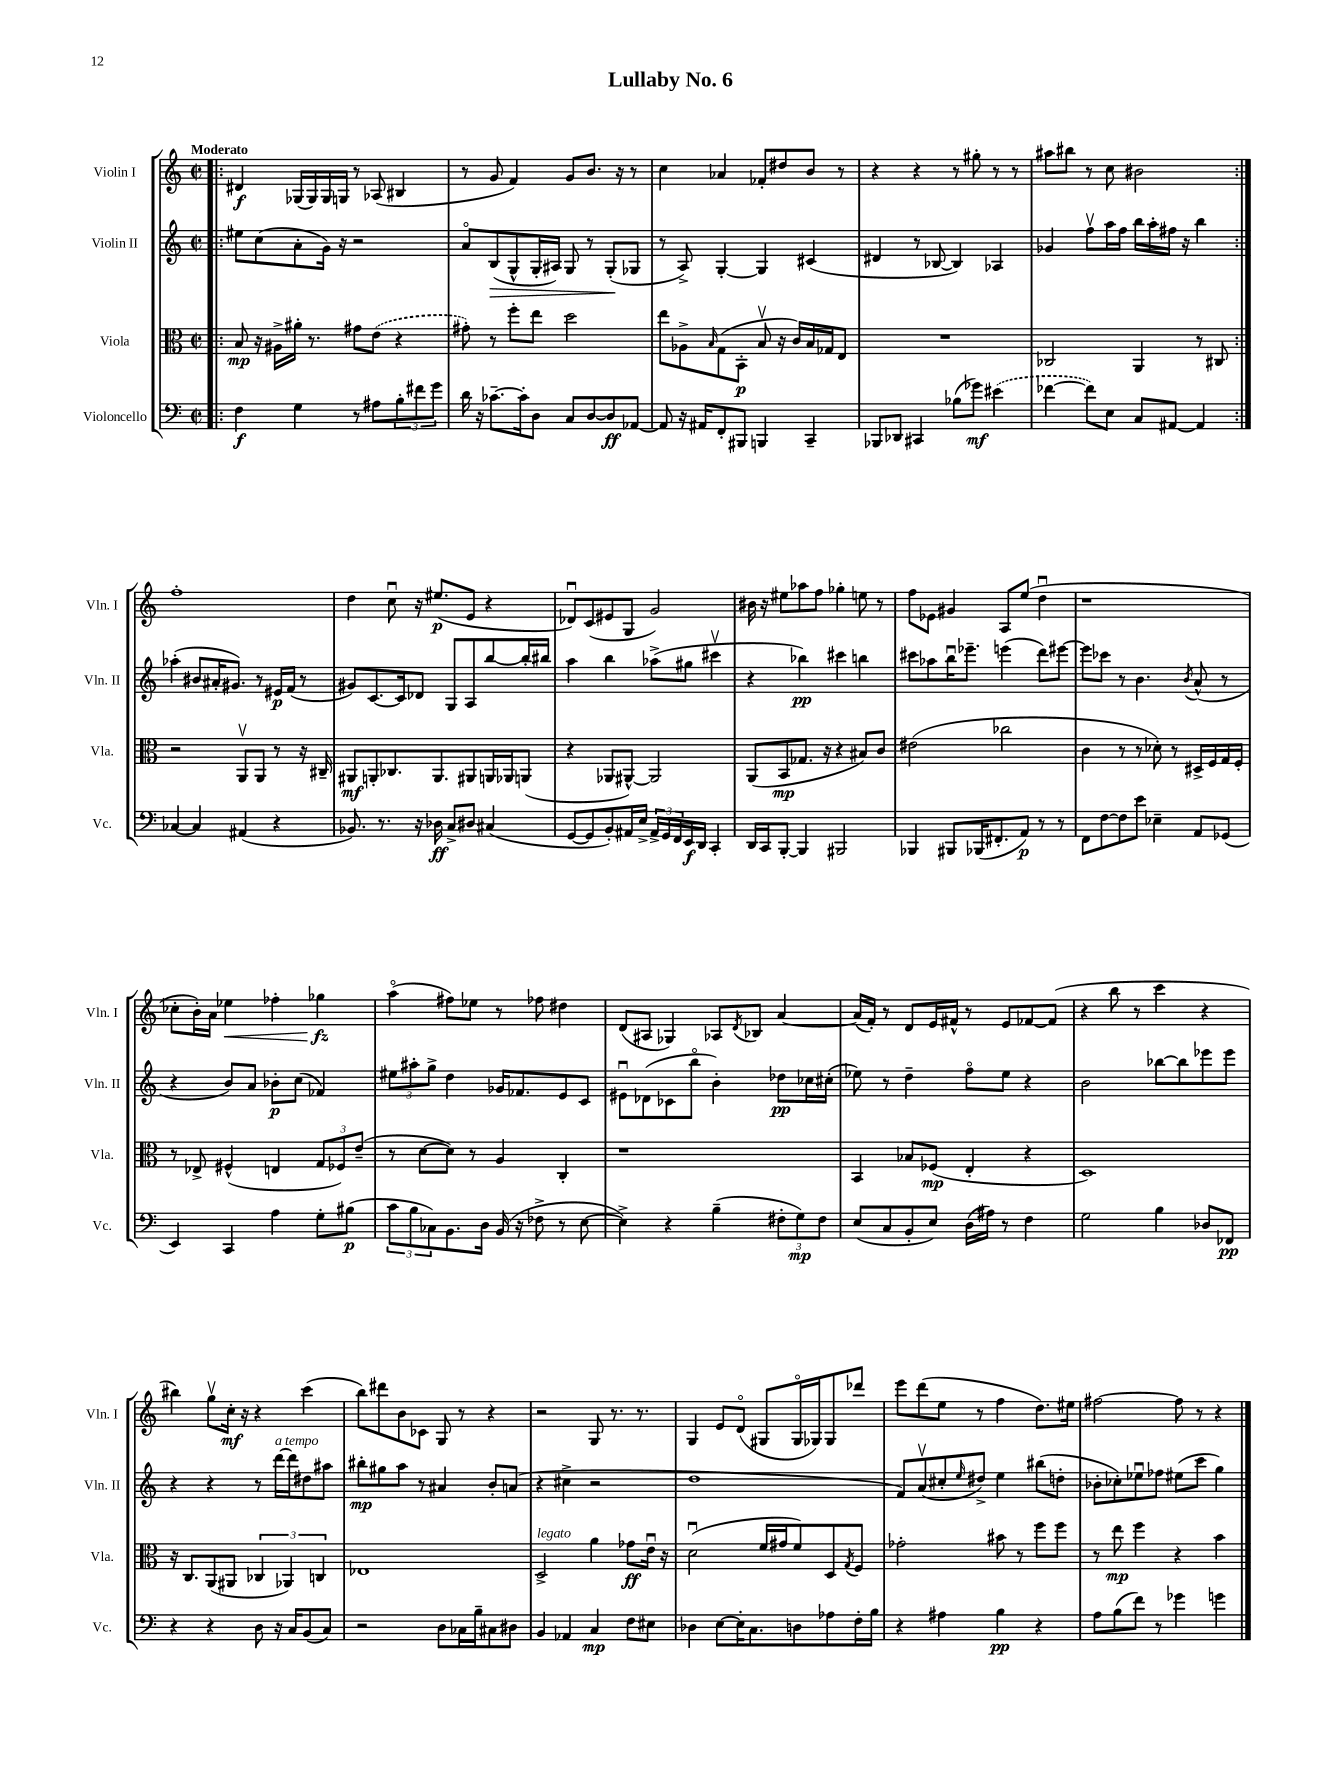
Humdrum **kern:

**kern	**kern	**kern	**kern
*staff4	*staff3	*staff2	*staff1
*clefF4	*clefC3	*clefG2	*clefG2
*k[]	*k[]	*k[]	*k[]
*M2/2	*M2/2	*M2/2	*M2/2
*met(c|)	*met(c|)	*met(c|)	*met(c|)
=!|:	=!|:	=!|:	=!|:
4F	8B	8ee#	4d#
.	16r	(8cc	.
.	16A#^	.	.
4G	16a#'	8a'	(16G-
.	8.r	.	16G-)
.	.	16g)	16G-
.	.	16r	16G
8r	8g#	2r	8r
8A#	(8e	.	(8A-
12B'	4r	.	4B#
12f#	.	.	.
12g	.	.	.
=	=	=	=
16d	8g#')	8ao	8r
16r	.	.	.
[8.c-~	8r	(8B	8g
.	8ff'	8G^^	4f)
16c-']	.	.	.
8D	8ee	16G'	.
.	.	16A#)	.
8C	2dd	8G	8g
[8D	.	8r	8.b
8D]	.	(8G'	.
.	.	.	16r
[8AA-	.	8G-	8r
=	=	=	=
8AA-]	8ee	8r	4cc
16r	8A-^	8A^)	.
16AA#	.	.	.
.	16qqB	.	.
8FF'	(8G	[4G'	4a-
8BBB#	8BB'	.	.
4BBB	8Bv	4G]	8f-'
.	16r	.	8dd#
.	16c)	.	.
4CC~	16B	(4c#	8b
.	16G-	.	.
.	8E	.	8r
=	=	=	=
8BBB-	1r	4d#	4r
8DD-	.	.	.
4CC#	.	8r	4r
.	.	[8B-	.
(8B-	.	4B-])	8r
8g-)	.	.	8gg#'
(4e#	.	4A-	8r
.	.	.	8r
=	=	=	=
[4f-	2C-	4g-	8aa#
.	.	.	8bb#
8f-])	.	8ffv	8r
8E	.	16aa	8cc
.	.	16ff	.
8C	4AA	16bb	2b#
.	.	16aa'	.
[8AA#	.	16ff#	.
.	.	16r	.
4AA#]	8r	4bb	.
.	8C#	.	.
=:|!	=:|!	=:|!	=:|!
[4C-	2r	(4aa-'	1ff'
4C-]	.	8b#	.
.	.	16a#'	.
.	.	8.g#)	.
(4AA#	8AAv	.	.
.	8AA	8r	.
4r	8r	16e#	.
.	.	(16f	.
.	16r	8r	.
.	16C#~	.	.
=	=	=	=
8.BB-)	8AA#	8g#)	4dd
.	8AA'	[8.c	.
8.r	.	.	.
.	8.C-	.	8ccu
.	.	16c]	.
16r	.	8d-	16r
16D-	8.AA	.	(8.ee#
8C^	.	8G	.
8D#	8AA#	8A	8e
(4C#	16AA	[8bb	4r
.	16AA-	.	.
.	(8AA	16bb']	.
.	.	16bb#	.
=	=	=	=
[8GG	4r	4aa	8d-u)
8GG]	.	.	(8c
8BB')	8AA-	4bb	8e#
16AA#	[8AA#^^)	.	8G
16E^	.	.	.
24AA#^	2AA#]	(8aa-^	2g)
24GG	.	.	.
24FF	.	.	.
16EE	.	8gg#	.
16DD	.	.	.
4CC'	.	4ccc#v	.
=	=	=	=
16DD	(8AA	4r	16b#
16CC	.	.	16r
[8BBB'	8BB	.	8ee#
4BBB]	8.G-	4bb-)	8aa-
.	.	.	8ff
.	16r	.	.
2BBB#	4r	4ccc#	4gg-'
.	8B#)	4bb	8ee
.	8c	.	8r
=	=	=	=
4BBB-	(2e#	8ccc#	8ff
.	.	8aa-	8e-
8BBB#	.	16bbu	4g#
.	.	8.eee-~	.
(16BBB-	.	.	.
8.FF#'	.	.	.
.	2cc-	(4eee	8A
8AA)	.	.	(8ee
8r	.	8ddd)	4ddu
8r	.	[8eee#	.
=	=	=	=
8FF	4c	8eee#]	1r
[8F	.	8ccc-	.
8F]	8r	8r	.
8e	8r	4.b	.
4E-~	8d-')	.	.
.	8r	.	.
.	.	8qb	.
8AA	16D#^	(8a^^	.
.	16F	.	.
(8GG-	16G	8r	.
.	16F'	.	.
=	=	=	=
4EE)	8r	4r	8cc-'
.	8E-^	.	16b')
.	.	.	16a
4CC	(4F#^^	8b)	4ee-
.	.	8a	.
4A	4E	8b-'	4ff-'
.	.	(8cc	.
8G'	12G	4f-)	4gg-
.	12F-)	.	.
(8B#	.	.	.
.	(12e~	.	.
=	=	=	=
12c	8r	12ee#	(4aao
12B	.	12aa#'	.
.	[8d	.	.
12C-)	.	12gg^	.
8.BB	8d])	4dd	8ff#)
.	8r	.	8ee-
16D	.	.	.
(16BB	4A	16g-	8r
16r	.	8.f-	.
8F-^	.	.	8ff-
8r	4C'	8e	4dd#
[8E	.	8c	.
=	=	=	=
4E^])	1r	8e#u	(8d
.	.	(8d-	8A#
4r	.	8c-	4G-)
.	.	8bbo	.
(4B~	.	4b')	8A-
.	.	.	8qd
.	.	.	8B-
12F#'	.	8dd-	[4a
12G)	.	.	.
.	.	16cc-	.
12F#	.	.	.
.	.	(16cc#'	.
=	=	=	=
(8E	4BB	8ee-)	(16a]
.	.	.	16f')
8C	.	8r	8r
8BB'	8B-	4dd~	8d
8E)	(8F-	.	16e
.	.	.	16f#^^
(16D	4E'	8ffo	8r
16A#)	.	.	.
8r	.	8ee-	8e
4F	4r	4r	[8f-
.	.	.	(8f-]
=	=	=	=
2G	1D)	2b	4r
.	.	.	8bb
.	.	.	8r
4B	.	[8bb-	4ccc
.	.	8bb-]	.
8D-	.	8eee-	4r
8FF-	.	8eee-	.
=	=	=	=
4r	16r	4r	4bb#)
.	8.C	.	.
4r	(8AA	4r	8ggv
.	8AA#	.	16cc'
.	.	.	16r
8D	6C-	8r	4r
16r	.	[16ddd	.
.	6AA-)	.	.
16C	.	16ddd]	.
(8BB	.	8dd#	(4ccc
.	6C	.	.
8C)	.	8aa#	.
=	=	=	=
2r	1E-	8bb#'	8bb)
.	.	8gg#	8ddd#
.	.	8aa	8b
.	.	8r	8c-
8D	.	4a#	8G
16C-	.	.	8r
16B~	.	.	.
8C#	.	8b'	4r
8D#	.	(8a	.
=	=	=	=
4BB	2D^	4r	2r
4AA-	.	4cc#^	.
4C	4a	2r	8G
.	.	.	8.r
8F	8g-	.	.
.	.	.	8.r
8E#	16eu	.	.
.	16r	.	.
=	=	=	=
4D-	(2du	1dd	4G
[8E	.	.	8e
16E']	.	.	(8do
8.C	.	.	.
.	16f	.	8G#
.	16g#	.	.
8D	8f)	.	16G#o
.	.	.	16G-)
8A-	8D	.	8G-
.	8qG	.	.
16F'	8F	.	8ddd-
16B	.	.	.
=	=	=	=
4r	2g-'	8f)	8eee
.	.	(8av	(8ddd
4A#	.	8cc#'	8ee
.	.	16qqee	.
.	.	8dd#^)	8r
4B	8b#	4ee	4ff
.	8r	.	.
4r	8ff	(8bb#	8.dd)
.	8ff	8dd'	.
.	.	.	16ee#
=	=	=	=
8A	8r	8b-'	[2ff#
(8B	8ee	8cc-')	.
8f)	4ff	8ee-u	.
8r	.	8ff-	.
4g-	4r	(8ee#	8ff#]
.	.	8ccc	8r
4g	4b	4gg)	4r
==	==	==	==
*-	*-	*-	*-
